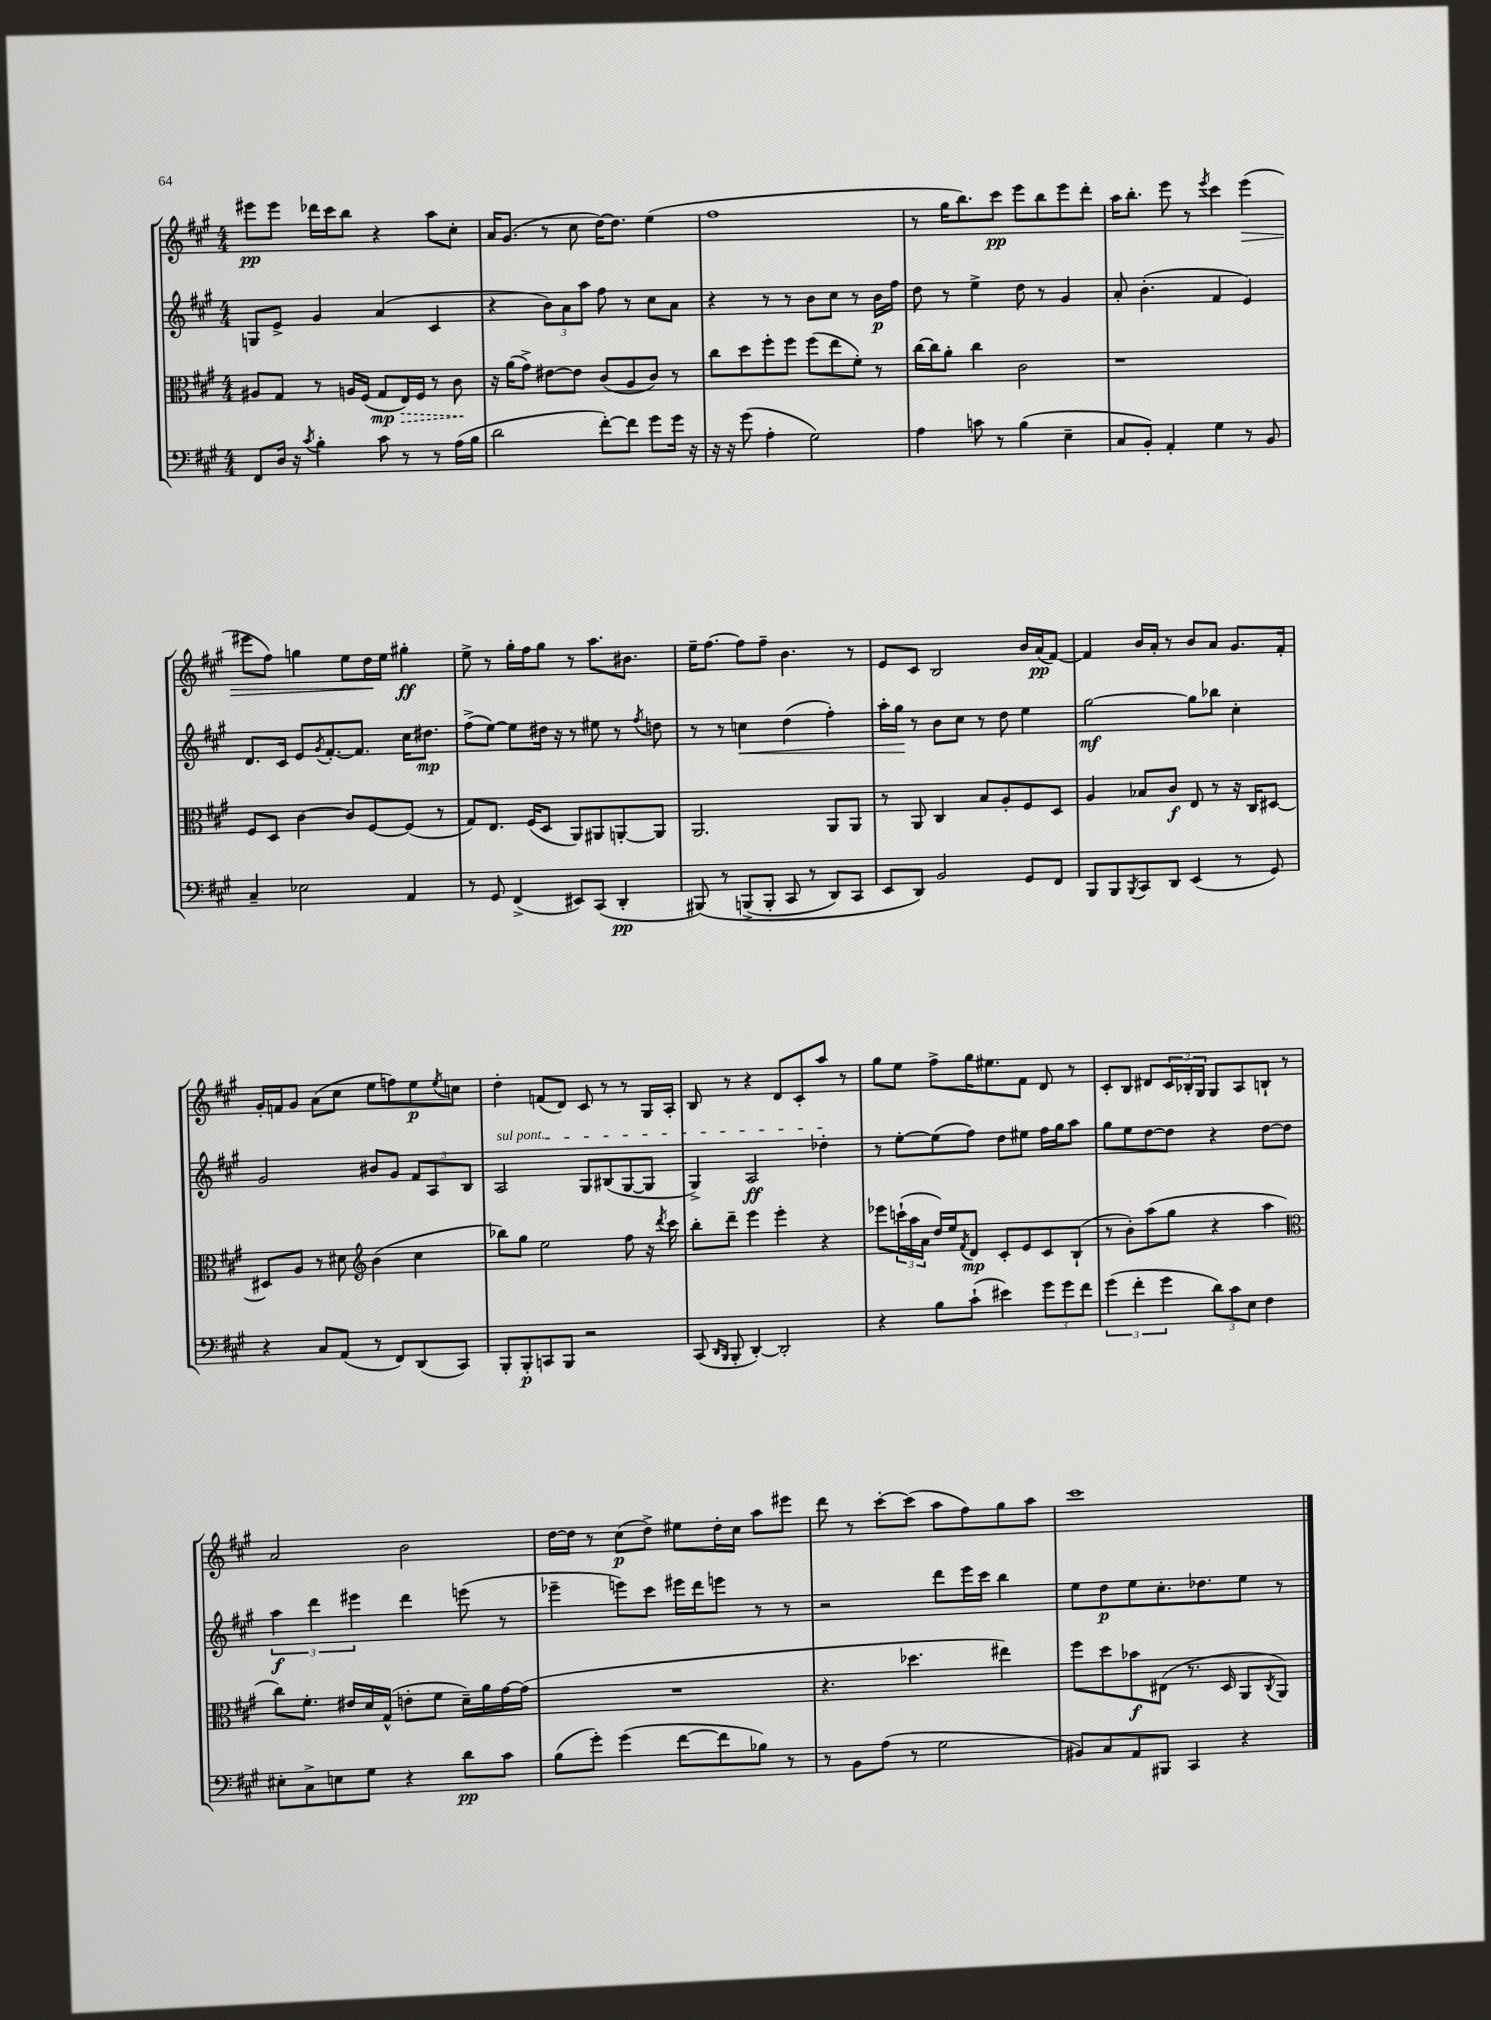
<<
\new StaffGroup <<
\new Staff = "s0" {
    \clef treble \key a \major \numericTimeSignature \time 4/4
    eis'''8\pp eis'''8 des'''16 cis'''16 b''8 r4 a''8 cis''8-. |
    a'16 gis'8.( r8 cis''8 d''16~) d''8. e''4( |
    fis''1 |
    r8 gis''16 b''8.) cis'''8\pp e'''8 b''8 e'''8 d'''8-. |
    a''16 b''8.-. e'''8 r8 \acciaccatura { e'''8 } cis'''4 e'''4\>( |
    eis'''8 fis''8) g''4 e''8 d''16\! e''16 gis''4-.\ff |
    e''8-> r8 gis''16-. fis''16 gis''8 r8 a''8. bis'8. |
    e''16-- fis''8.~ fis''8 fis''8-- b'4. r8 |
    e'8 cis'8 b2 b'16 a'16\pp( fis'8~) |
    fis'4 b'16 a'16-. r8 b'8 a'8 gis'8. fis'16-. |
    gis'16-. f'16 gis'8 a'8( cis''8 e''8 f''8) e''8\p \acciaccatura { e''8 } c''8 |
    d''4-. f'8( d'8) cis'8 r8 r8 gis16 a16-. |
    b8 r8 r4 d'8 cis'8-. a''8 r8 |
    gis''8 e''8 fis''8-> gis''16 eis''8. fis'8 d'8 r8 |
    cis'8-. b8 dis'8 \tuplet 3/2 { cis'16 bes16-. gis16 } gis8 a8 b8-! r8 |
    a'2 b'2 |
    d''16~ d''16 r8 cis''8\p( d''8->) eis''8 d''16-. cis''16 a''8 eis'''8 |
    d'''8 r8 cis'''8~-. cis'''8( a''8 fis''8) gis''8 a''8 |
    cis'''1 \bar "|." |
}
\new Staff = "s1" {
    \clef treble \key a \major \numericTimeSignature \time 4/4
    g8 e'8-> gis'4 a'4( cis'4 |
    r4 \tuplet 3/2 { b'8) a'8 a''8 } fis''8 r8 cis''8 a'8 |
    r4 r8 r8 b'8 cis''8 r8 b'16\p fis''16 |
    d''8 r8 e''4-> d''8 r8 gis'4 |
    a'8-. b'4.-.( fis'4 e'4) |
    d'8. cis'16 e'8 \acciaccatura { gis'8 } fis'8.~-. fis'8. cis''16 dis''8.\mp |
    fis''8->( e''8~) e''8 dis''16 r16 r8 eis''8 r8 \acciaccatura { fis''8 } d''8 |
    r8 r8 c''4\< d''4( fis''4-.) |
    a''16-. gis''16\! r8 b'8 cis''8 r8 d''8 e''4 |
    gis''2~\mf gis''8 bes''8 cis''4-. |
    gis'2 bis'8 gis'8 \tuplet 3/2 { fis'8 a8 b8 } |
    \once \override TextSpanner.bound-details.left.text = \markup { \italic "sul pont." } a2\startTextSpan gis8 bis8( gis8~ gis8 |
    gis4->) a2\ff des''4-.\stopTextSpan |
    r8 e''8~-. e''8( fis''8) d''8 eis''8 fis''16 gis''16 a''8 |
    gis''8 e''8 d''8~ d''8 r4 d''8~ d''8 |
    \tuplet 3/2 { a''4\f d'''4 eis'''4 } d'''4 e'''8( r8 |
    ees'''4-- e'''8) cis'''8 eis'''16 d'''16 e'''8 r8 r8 |
    r2 d'''8 e'''16 cis'''16 b''4 |
    e''8 d''8\p e''8 cis''8.-. des''8. e''8 r8 \bar "|." |
}
\new Staff = "s2" {
    \clef alto \key a \major \numericTimeSignature \time 4/4
    ais8 gis8 r8 a16 fis16( gis8\mp \once \override Hairpin.style = #'dashed-line e16\>) fis16 r8 cis'8\! |
    r16 a'16( gis'8->) eis'8~ eis'8 cis'8( a8 cis'8) r8 |
    cis''8 d''8 fis''8-. fis''8 fis''8( e''8 fis'8-.) r8 |
    cis''16~ cis''16 a'8-. cis''4 cis'2 |
    r1 |
    fis8 d8 cis'4~ cis'8 fis8~ fis8( r8 |
    gis8) e8. fis16( d8 a,8) ais,8 a,8~-. a,8 |
    a,2. a,8 a,8 |
    r8 a,8 cis4 b8 a8-. fis8 d8 |
    a4 bes8 cis'8\f e8 r8 r16 cis16 dis8~ |
    dis8 a8 r8 dis'8 \clef treble b'4( cis''4 |
    bes''8) gis''8 e''2 fis''8 r16 \acciaccatura { d'''8 } cis'''16 |
    b''8-. d'''8-- e'''4 e'''4-. r4 |
    ees'''8 \tuplet 3/2 { c'''16-!( a''16 a'16 } d''16) e''16 \acciaccatura { fis'8 } d'8\mp cis'8-. e'8 cis'8 b8-!( |
    r8 b'8-.) a''8( gis''8 r4 a''4 |
    \clef alto cis''8) fis'8.-. eis'16 d'16 gis16-^( e'8-. fis'8 d'16--) a'16 gis'16~ gis'16( |
    R1 |
    r4. des''4. eis''4) |
    fis''8 d''8 bes'8\f eis8( r8. d16 a,8 \acciaccatura { cis8 } a,8) \bar "|." |
}
\new Staff = "s3" {
    \clef bass \key a \major \numericTimeSignature \time 4/4
    fis,8 d16 r16 \acciaccatura { cis'8 } b4-. cis'8 r8 r8 a16( b16 |
    d'2 fis'8~-.) fis'8 gis'8 gis'16 r16 |
    r16 r16 gis'8( a4-. gis2) |
    a4 c'8 r8 b4( e4-- |
    cis8 b,8-.) a,4-. gis4 r8 b,8 |
    cis4-- ees2 a,4 |
    r8 gis,8 fis,4->( eis,8) cis,8( d,4-.\pp |
    bis,,8)\( r8 b,,8->( b,,8-. cis,8 r8 d,8) cis,8 |
    e,8 d,8\) b,2 gis,8 fis,8 |
    b,,8 b,,8 \acciaccatura { b,,8 } cis,8 d,8 e,4( r8 gis,8) |
    r4 cis8 a,8( r8 fis,8) d,8( cis,8) |
    b,,8-. b,,8-.\p c,8 b,,8 r2 |
    cis,8( \grace { d,16 b,,16 } b,,8-. d,4~-.) d,2-. |
    r4 b8 cis'8-!( eis'4) \tuplet 3/2 { gis'8 gis'8 fis'8 } |
    \tuplet 3/2 { gis'4( fis'4-. gis'4 } \tuplet 3/2 { d'8) cis'8 e8 } fis4 |
    eis8-. cis8-> e8 gis8 r4 d'8\pp cis'8 |
    b8( gis'8-.) gis'4( fis'8~ fis'8 bes8) r8 |
    r8 b,8 a8( r8 gis2 |
    bis,8) cis8 a,8 bis,,8 cis,4 r4 \bar "|." |
}
>>
>>
\layout { \context { \Score \remove "Bar_number_engraver" } }
